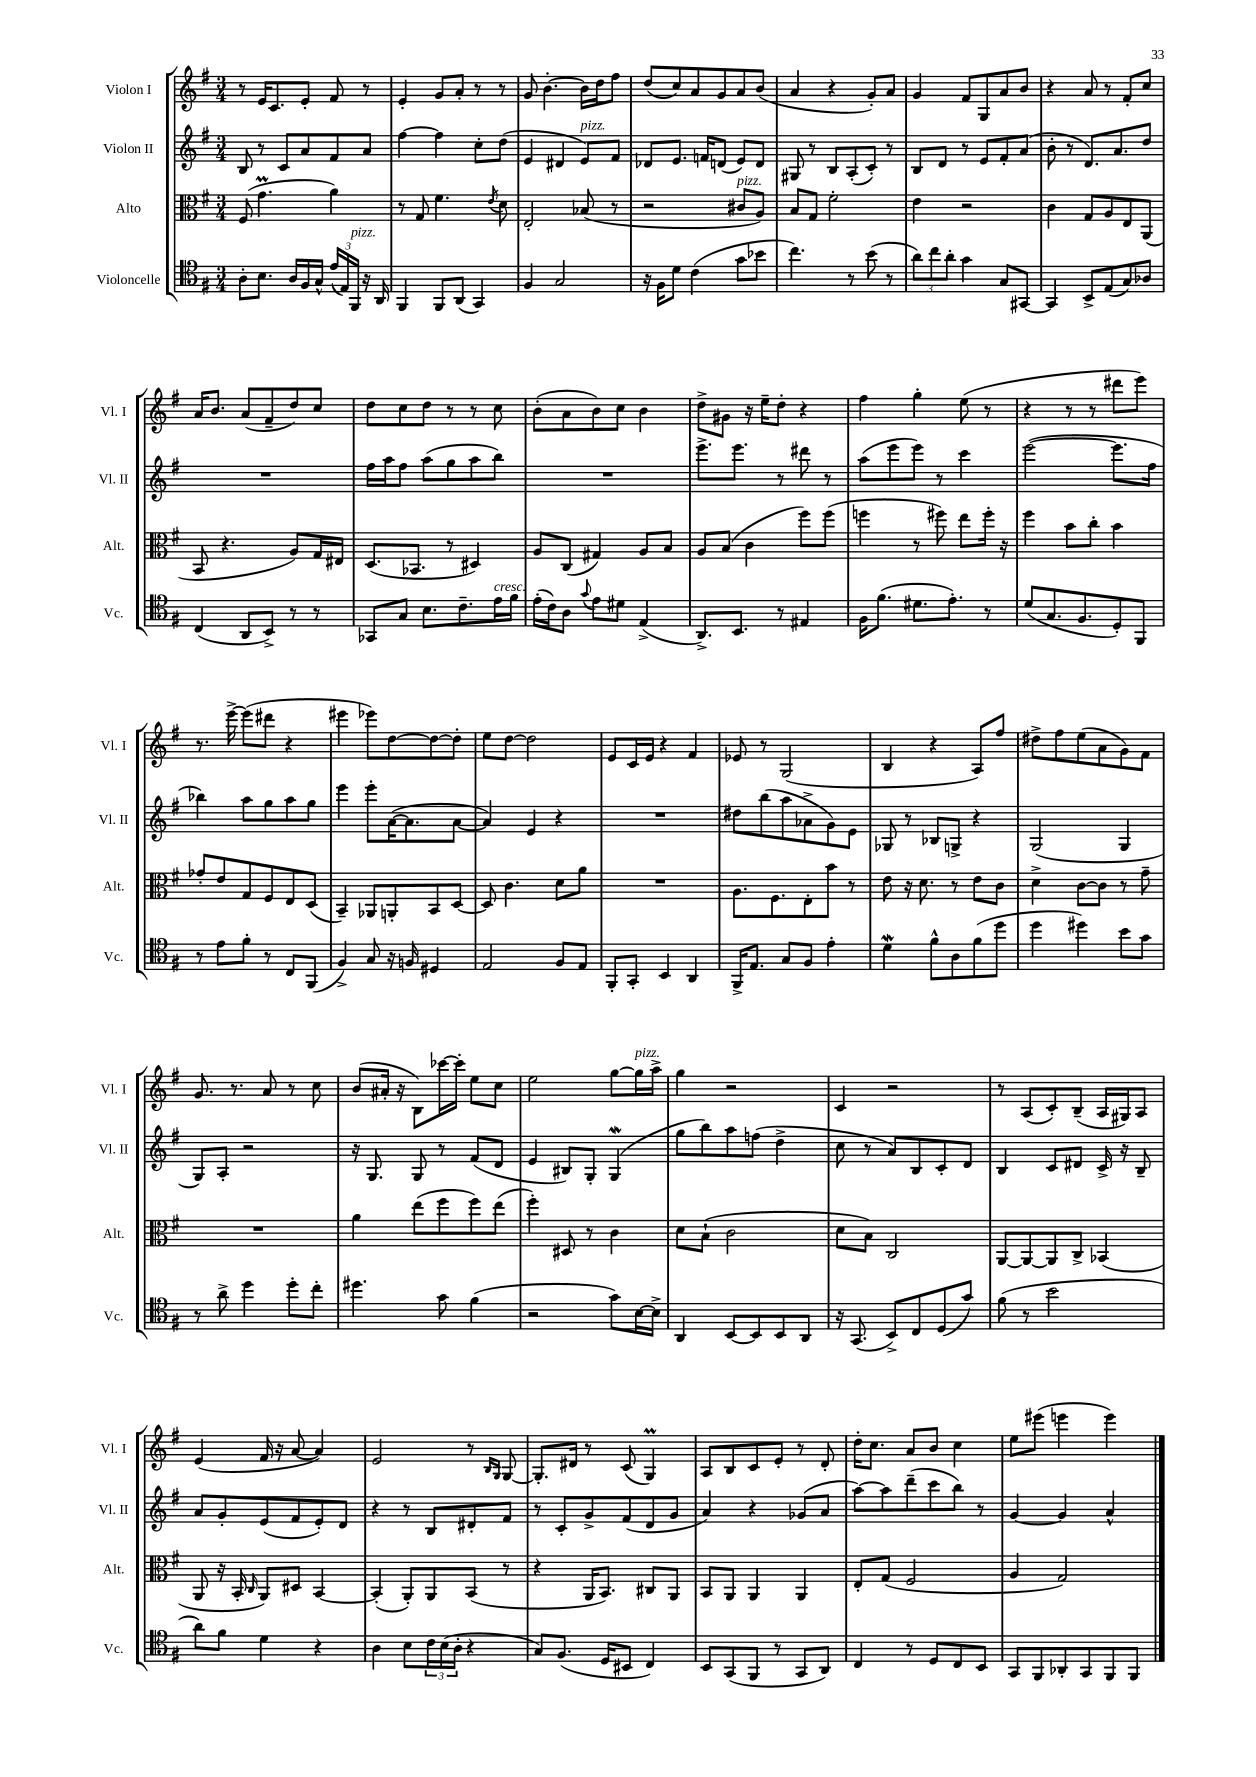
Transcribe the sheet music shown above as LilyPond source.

<<
\new StaffGroup <<
\new Staff = "s0" \with { instrumentName = "Violon I" shortInstrumentName = "Vl. I" } {
    \clef treble \key g \major \numericTimeSignature \time 3/4
    r8 e'16 c'8. e'8-. fis'8 r8 |
    e'4-. g'8 a'8-. r8 r8 |
    g'8 b'4.~-. b'16 d''16 fis''8 |
    d''8( c''8) a'8 g'8 a'8 b'8( |
    a'4 r4 g'8-.) a'8 |
    g'4 fis'8 g8 a'8 b'8 |
    r4 a'8 r8 fis'8-. c''8 |
    a'16 b'8. a'8( fis'8-- d''8) c''8 |
    d''8 c''8 d''8 r8 r8 c''8 |
    b'8-.( a'8 b'8) c''8 b'4 |
    d''8-> gis'8 r16 e''16-- d''8-. r4 |
    fis''4 g''4-. e''8( r8 |
    r4 r8 r8 dis'''8 e'''8) |
    r8. e'''16~-> e'''8( dis'''8 r4 |
    eis'''4 ees'''8) d''8~ d''8~ d''8-. |
    e''8 d''8~ d''2 |
    e'8 c'16 e'16 r4 fis'4 |
    ees'8 r8 g2( |
    b4 r4 a8) fis''8 |
    dis''8-> fis''8 e''8( a'8 g'8) fis'8 |
    g'8. r8. a'8 r8 c''8 |
    b'8( ais'16-. r16 b8) ces'''16~ ces'''16-. e''8 c''8 |
    e''2 g''8~ g''16^\markup { \italic "pizz." } a''16-> |
    g''4 r2 |
    c'4 r2 |
    r8 a8( c'8-.) b8--( a16 gis16) a8 |
    e'4( fis'16 r16 a'8~ a'4) |
    e'2 r8 \grace { b16 g16 } g8~ |
    g8.-. dis'16 r8 c'8( g4\prall) |
    a8 b8 c'8 e'8-. r8 d'8-. |
    d''16-. c''8. a'8 b'8 c''4 |
    e''8 eis'''8( e'''4 e'''4) \bar "|." |
}
\new Staff = "s1" \with { instrumentName = "Violon II" shortInstrumentName = "Vl. II" } {
    \clef treble \key g \major \numericTimeSignature \time 3/4
    b8 r8 c'8 a'8 fis'8 a'8 |
    fis''4~ fis''4 c''8-. d''8( |
    e'4 dis'4 e'8^\markup { \italic "pizz." }) fis'8 |
    des'8 e'8. f'16 d'8( e'8) d'8 |
    gis8 r8 b8 a8-.( c'8-.) r8 |
    b8 d'8 r8 e'8 fis'8-. a'8( |
    b'8-. r8 d'8.) a'8. d''8 |
    R2. |
    fis''16 a''16 fis''8 a''8( g''8 a''8 b''8) |
    R2. |
    e'''8.-> e'''8. r8 dis'''8 r8 |
    a''8( e'''8 e'''8) r8 c'''4 |
    e'''2~( e'''8. fis''16 |
    bes''4) a''8 g''8 a''8 g''8 |
    e'''4 e'''8-. a'16~( a'8. a'8~ |
    a'4) e'4 r4 |
    R2. |
    dis''8 b''8( a''8 aes'8-> g'8) e'8 |
    ges8 r8 bes8 g8-> r4 |
    g2( g4 |
    g8) a8-. r2 |
    r16 g8. g8 r8 fis'8( d'8 |
    e'4 bis8) g8-. g4\mordent( |
    g''8 b''8) a''8 f''8( d''4-> |
    c''8 r8 a'8) b8 c'8-. d'8 |
    b4 c'8 dis'8 c'16-> r16 b8-- |
    a'8 g'8-. e'8( fis'8 e'8-.) d'8 |
    r4 r8 b8 dis'8-. fis'8 |
    r8 c'8-. g'8-> fis'8( d'8 g'8 |
    a'4) r4 ges'8( a'8 |
    a''8~) a''8 d'''8--( c'''8 b''8) r8 |
    g'4~ g'4 a'4-^ \bar "|." |
}
\new Staff = "s2" \with { instrumentName = "Alto" shortInstrumentName = "Alt." } {
    \clef alto \key g \major \numericTimeSignature \time 3/4
    fis8( g'4.\prall a'4) |
    r8 g8 fis'4. \acciaccatura { e'8 } d'8 |
    e2-. bes8( r8 |
    r2 cis'8^\markup { \italic "pizz." } a8) |
    b8 g8 fis'2-. |
    e'4 r2 |
    c'4 g8 a8 e8 a,8( |
    b,8 r4. a8) g16 eis16 |
    d8.( bes,8. r8 dis4) |
    a8 c8( gis4) a8 b8 |
    a8 b8( c'4 fis''8) fis''8( |
    f''4 r8 fis''8) e''8 fis''16-. r16 |
    fis''4 b'8 c''8-. b'4 |
    ges'8-. e'8 g8 fis8 e8 d8( |
    b,4--) aes,8 a,8-. b,8 d8~ |
    d8 c'4. d'8 a'8 |
    R2. |
    a8. fis8. e8-. b'8 r8 |
    e'8 r16 d'8. r8 e'8 c'8 |
    d'4-> c'8~ c'8 r8 g'8-- |
    R2. |
    a'4 e''8( fis''8 fis''8) e''8( |
    fis''4-.) dis8 r8 c'4 |
    d'8 b8-!( c'2 |
    d'8 b8) c2 |
    a,8~ a,8~ a,8 c8-> bes,4( |
    a,8 r16 b,16-. \grace { c16 } a,8) dis8 b,4~ |
    b,4-.( a,8-.) a,8 b,8( r8 |
    r4 a,16 b,8.) cis8 a,8 |
    b,8 a,8 a,4 a,4 |
    e8-. g8( fis2 |
    a4 g2) \bar "|." |
}
\new Staff = "s3" \with { instrumentName = "Violoncelle" shortInstrumentName = "Vc." } {
    \clef tenor \key g \major \numericTimeSignature \time 3/4
    a8-. b8. a16 fis16 g16-^ \tuplet 3/2 { e'16( e16) fis,16^\markup { \italic "pizz." } } r16 a,16 |
    fis,4 fis,8 a,8( g,4) |
    fis4 g2 |
    r16 fis16 d'8 c'4( g'8 bes'8 |
    c''4.) r8 b'8( r8 |
    \tuplet 3/2 { a'8) c''8 a'8-. } g'4 g8 gis,8~ |
    gis,4 b,8-> e8( g8) aes8 |
    c4( a,8 b,8->) r8 r8 |
    ges,8 g8 b8. c'8.-- e'16^\markup { \italic "cresc." } fis'16 |
    e'16-.( c'16) a8 \appoggiatura { g'8 } e'8 dis'8 e4->( |
    a,8.->) b,8. r8 eis4 |
    fis16 fis'8.( dis'8. e'8.-.) r8 |
    d'8( g8. fis8. d8-.) fis,8 |
    r8 e'8 fis'8-. r8 c8 fis,8( |
    fis4->) g8 r16 f16 dis4 |
    e2 fis8 e8 |
    fis,8-. g,8-. b,4 a,4 |
    fis,16-> e8. g8 fis8 e'4-. |
    d'4\mordent fis'8-^ a8 fis'8( d''8 |
    d''4 dis''4) b'8 g'8 |
    r8 a'8-> d''4 d''8-. c''8-. |
    dis''4. g'8 fis'4( |
    r2 g'8) b16~ b16-> |
    a,4 b,8~ b,8 b,8 a,8 |
    r16 g,8.( b,8->) c8 d8( g'8) |
    fis'8( r8 b'2 |
    a'8) fis'8 d'4 r4 |
    a4 b8 \tuplet 3/2 { c'16 b16( a16-. } r4 |
    g8) fis8.( d16 bis,8 c4) |
    b,8 g,8( fis,8 r8 g,8 a,8) |
    c4 r8 d8 c8 b,8 |
    g,8 fis,8 aes,8-. g,8 fis,8 fis,8 \bar "|." |
}
>>
>>
\layout { \context { \Score \remove "Bar_number_engraver" } }
